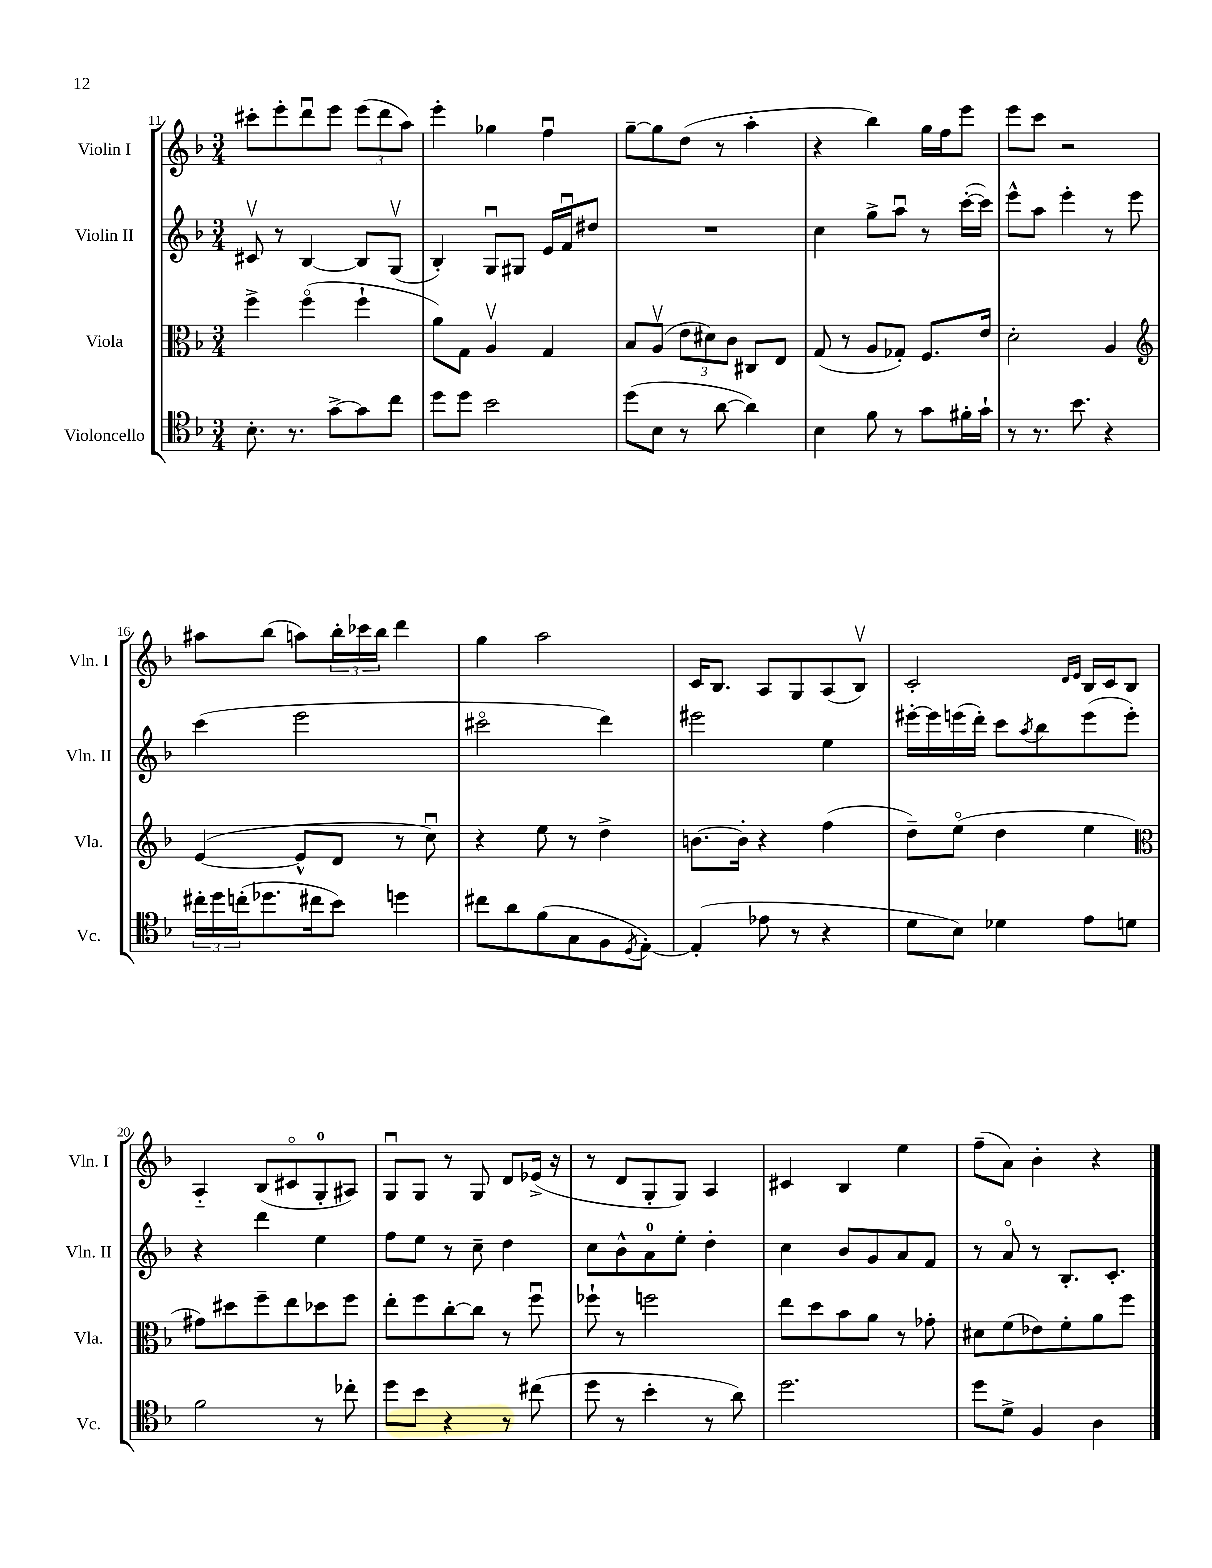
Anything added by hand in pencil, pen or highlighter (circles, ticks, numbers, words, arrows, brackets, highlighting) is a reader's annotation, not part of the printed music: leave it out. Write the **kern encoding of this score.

**kern	**kern	**kern	**kern
*part4	*part3	*part2	*part1
*staff4	*staff3	*staff2	*staff1
*I"Violoncello	*I"Viola	*I"Violin II	*I"Violin I
*I'Vc.	*I'Vla.	*I'Vln. II	*I'Vln. I
*clefC4	*clefC3	*clefG2	*clefG2
*k[b-]	*k[b-]	*k[b-]	*k[b-]
*M3/4	*M3/4	*M3/4	*M3/4
=11	=11	=11	=11
8.B-'\	4ff^\	8c#Xv/	8ccc#X'\L
.	.	8r	8eee'\
8.r	.	.	.
.	(4ff\	[4B-/	8dddu\
[8g^\L	.	.	8eee\J
8g\]	4ff`\	8B-/L]	(12eee\L
.	.	.	12ddd\
8cc\J	.	(8Gv/J	.
.	.	.	12aa\J)
=12	=12	=12	=12
8dd\L	8a\L)	4B-'/)	4eee'\
8dd\J	8G\J	.	.
2b-\	4Av/	8Gu/L	4gg-X\
.	.	8G#X/J	.
.	4G/	16e/LL	4ffu\
.	.	16fu/J	.
.	.	8dd#X/J	.
=13	=13	=13	=13
(8dd\L	8B-/L	2.r	[8gg~\L
8B-\J	(8Av/J	.	8gg\]
8r	12e\L	.	(8dd\J
.	12d#X\)	.	.
[8a\	.	.	8r
.	12c\J	.	.
4a\])	8C#X/L	.	4aa'\
.	8E/J	.	.
=14	=14	=14	=14
4B-\	(8G/	4cc\	4r
.	8r	.	.
8f\	8A/L	8gg^\L	4bb-\)
8r	8G-X'/J)	8aau\J	.
8g\L	8.F/L	8r	16gg\LL
.	.	.	16ff\J
16f#X'\L	.	([16ccc'\LL	8eee\J
16g`\JJ	16e/Jk	16ccc\JJ])	.
=15	=15	=15	=15
8r	2d'\	8eee^^\L	8eee\L
8.r	.	8aa\J	8ccc\J
.	.	4eee'\	2r
8.b-\	.	.	.
4r	4A/	8r	.
.	.	8eee\	.
!!LO:LB:g=z
=16	=16	=16	=16
*	*clefG2	*	*
24cc#X'\LL	([4e/	(4ccc\	8aa#X\L
24dd\	.	.	.
(24ccn'\J	.	.	.
8.dd-X\	.	.	(8bb-\J
.	8e^^/L]	2eee\	8aan\L)
16cc#X\k	.	.	.
8b-\J)	8d/J	.	24bb-'\L
.	.	.	24ccc-X\
.	.	.	24bb-\JJ
4ddn\	8r	.	4ddd\
.	8ccu\)	.	.
=17	=17	=17	=17
8cc#X\L	4r	2ccc#X\	4gg\
8a\	.	.	.
(8f\	8ee\	.	2aa\
8G\	8r	.	.
8F\	4dd^\	4ddd\)	.
8qD/	.	.	.
[8E'\J)	.	.	.
=18	=18	=18	=18
(4E'/]	[8.bn\L	2eee#X\	16c/KL
.	.	.	8.B-/J
.	16b'\Jk]	.	.
8e-X\	4r	.	8A/L
8r	.	.	8G/
4r	(4ff\	4ee\	(8A/
.	.	.	8B-v/J)
=19	=19	=19	=19
8d\L	8dd~\L)	[16eee#X'\LL	2c'/
.	.	16eee#\]	.
8B-\J)	(8ee\J	(16eeen\	.
.	.	16ddd'\JJ)	.
4d-X\	4dd\	8ccc\L	.
.	.	8qaa/	.
.	.	8bb-\	.
.	.	.	16qqd/LL
.	.	.	16qqe/JJ
8e\L	4ee\	(8eee\	16B-/LL
.	.	.	16c/J
8dn\J	.	8eee'\J)	8B-/J
!!LO:LB:g=z
=20	=20	=20	=20
*	*clefC3	*	*
2f\	8g#X\L)	4r	4A/
.	8dd#X\	.	.
.	8ff~\	4ddd\	(8B-/L
.	8ee\	.	8c#X/
8r	8dd-X\	4ee\	8G'/
8cc-X'\	8ff\J	.	8A#X/J)
=21	=21	=21	=21
8dd\L	8ee'\L	8ff\L	8Gu/L
8b-\J	8ff\	8ee\J	8G/J
4r	[8cc'\	8r	8r
.	8cc\J]	8cc~\	8G/
8r	8r	4dd\	8d/L
(8cc#X\	8ffu\	.	(16e-X^/Jk
.	.	.	16r
=22	=22	=22	=22
8dd\	8ff-X`\	8cc\L	8r
8r	8r	8b-^^\	8d/L
4b-'\	2ffn\	8a\	8G'/
.	.	8ee'\J	8G/J)
8r	.	4dd'\	4A/
8a\)	.	.	.
=23	=23	=23	=23
2.dd\	8ee\L	4cc\	4c#X/
.	8dd\	.	.
.	8b-\	8b-/L	4B-/
.	8a\J	8g/	.
.	8r	8a/	4ee\
.	8g-X'\	8f/J	.
=24	=24	=24	=24
8dd\L	8d#X\L	8r	(8ff~\L
8d^\J	(8f\	8a/	8a\J)
4F/	8e-X\)	8r	4b-'\
.	8f'\	8.B-'/L	.
4A\	8a\	.	4r
.	.	8.c'/J	.
.	8ff\J	.	.
==	==	==	==
*-	*-	*-	*-
